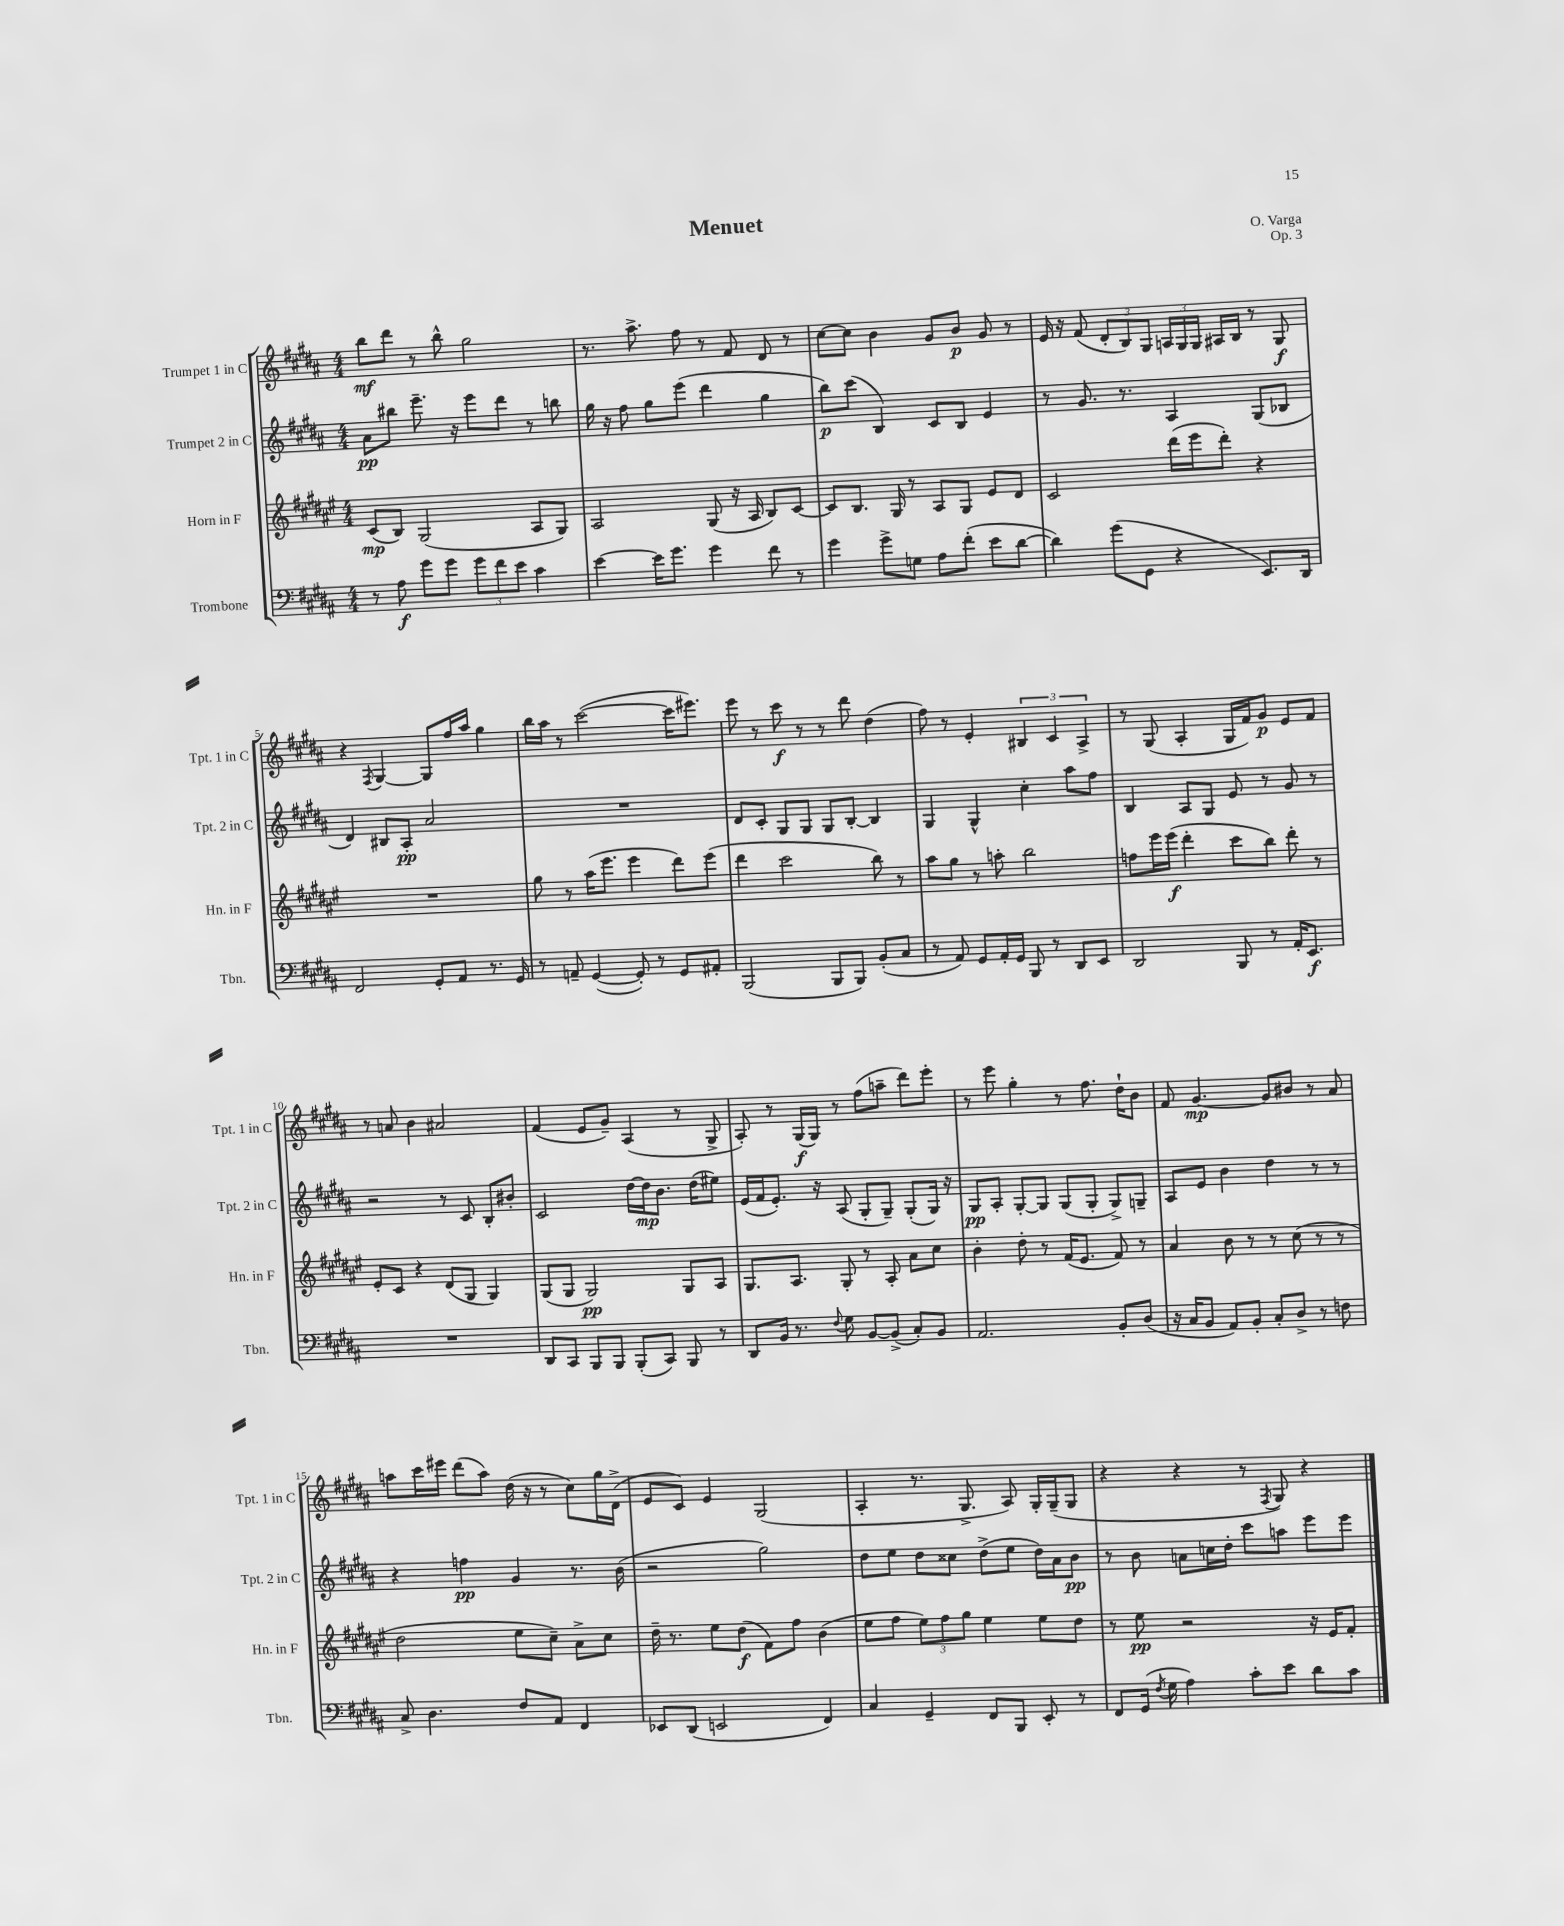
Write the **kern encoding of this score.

**kern	**kern	**kern	**kern
*staff4	*staff3	*staff2	*staff1
*clefF4	*clefG2	*clefG2	*clefG2
*k[f#c#g#d#a#]	*k[f#c#g#d#a#e#]	*k[f#c#g#d#a#]	*k[f#c#g#d#a#]
*M4/4	*M4/4	*M4/4	*M4/4
8r	(8c#	8a#	8bb
8A#	8B)	8bb#	8ddd#
8g#	(2G#	8.eee~	8r
8g#	.	.	8bb^^
.	.	16r	.
12g#	.	8eee	2gg#
12f#	.	.	.
.	.	8ddd#	.
12e	.	.	.
4c#	8A#	8r	.
.	8G#)	8bb	.
=	=	=	=
[4e	2A#	16gg#	8.r
.	.	16r	.
.	.	8ff#	.
.	.	.	8.aa#^
16e]	.	8gg#	.
8.g#	.	.	.
.	.	(8eee	8ff#
4g#	(8G#	4ddd#	8r
.	16r	.	8f#
.	16A#	.	.
8f#	8B)	4gg#	8d#
8r	[8c#	.	8r
=	=	=	=
4g#	8c#]	8bb)	[8cc#
.	8.B	(8ccc#	8cc#]
8g#^	.	4B)	4b
.	16G#	.	.
8G	8r	.	.
8A#	8A#	8c#	8g#
(8f#'	8G#	8B	8b
8e	8e#	4e	8g#
[8d#	8d#	.	8r
=	=	=	=
4d#])	2c#	8r	16e
.	.	.	16r
.	.	8.g#	(8f#
(8g#	.	.	12d#'
.	.	8.r	.
.	.	.	12B)
8GG#	.	.	.
.	.	.	12G#
4r	(16ddd#	4A#	24A
.	.	.	24G#
.	16eee#	.	.
.	.	.	24G#
.	8ddd#')	.	16A#
.	.	.	16B
8.EE)	4r	(8G#	8r
.	.	8B-	8G#
16DD#	.	.	.
=	=	=	=
2FF#	1r	4d#)	4r
.	.	.	8qF#
.	.	8B#	[4G#
.	.	8A#'	.
8GG#'	.	2a#	8G#]
8AA#	.	.	16ff#
.	.	.	16aa#
8.r	.	.	4gg#
16GG#	.	.	.
=	=	=	=
8r	8gg#	1r	16bb
.	.	.	16aa#
8AA~	8r	.	8r
([4GG#	(16aa#	.	([2ccc#
.	8.eee#	.	.
8GG#'])	4eee#	.	.
8r	.	.	.
8GG#	8ddd#)	.	16ccc#]
.	.	.	8.eee#)
8AA#'	(8eee#	.	.
=	=	=	=
(2BBB	4ddd#	8d#	8eee
.	.	8c#'	8r
.	2ccc#	8G#	8ccc#
.	.	8G#	8r
8BBB	.	8G#	8r
8BBB)	.	[8B'	8ddd#
(8BB'	8bb)	4B]	(4dd#
8C#	8r	.	.
=	=	=	=
8r	8aa#	4G#	8ff#)
8AA#)	8gg#	.	8r
8GG#	8r	4G#^^	4e'
16AA#'	8aa'	.	.
16GG#	.	.	.
8BBB	2bb	4cc#'	6B#
8r	.	.	.
.	.	.	6c#
8DD#	.	8aa#	.
.	.	.	6A#^
8EE	.	8ff#	.
=	=	=	=
2DD#	8ff	4B	8r
.	16eee#	.	(8G#
.	(16eee#	.	.
.	4ddd#'	8A#	4A#'
.	.	8G#	.
8BBB	8ccc#	8e	16G#
.	.	.	16f#)
8r	8bb)	8r	8g#
16AA#'	8ddd#'	8g#	8e
8.EE	.	.	.
.	8r	8r	8f#
=	=	=	=
1r	8e#'	2r	8r
.	8c#	.	8a
.	4r	.	4b
.	(8d#	8r	2a#
.	8G#	8c#	.
.	4G#)	8B'	.
.	.	8b#'	.
=	=	=	=
8DD#	(8G#	2c#	(4f#
8CC#	8G#	.	.
8BBB	2G#)	.	8e
8BBB	.	.	8g#~)
(8BBB'	.	[16dd#	(4A#
.	.	16dd#]	.
8CC#)	.	8.b	.
8BBB	8G#	.	8r
.	.	(16dd#	.
8r	8A#	8ee#)	8G#^
=	=	=	=
8DD#	8.G#	(16e	8A#')
.	.	16f#	.
16BB	.	8.e')	8r
8.r	8.A#	.	.
.	.	.	(16G#
.	.	16r	16G#)
8qqF#	.	.	.
8G#	8G#'	(8A#	8r
[8BB	8r	8G#'	(8ff#
(8BB^]	8A#'	8G#~)	8aa~
8C#')	8a#	(8G#'	8ddd#)
8BB	8cc#	16G#)	8eee'
.	.	16r	.
=	=	=	=
2.AA#	4b'	8G#	8r
.	.	8A#'	8eee
.	8dd#'	[8G#'	4gg#'
.	8r	8G#]	.
.	(16f#	(8G#	8r
.	8.e#	.	.
.	.	8G#'	8.ff#
8BB'	8f#)	8G#^)	.
.	.	.	16dd#`
(8D#	8r	8G~	8b
=	=	=	=
16r	4a#	8A#	8f#
16C#	.	.	.
8BB	.	8e	[4.g#
8AA#)	8b	4b	.
8BB'	8r	.	.
8C#'	8r	4dd#	8g#]
8D#^	(8cc#	.	8b#
8r	8r	8r	8r
8F	8r	8r	8a#
=	=	=	=
8C#^	2dd#	4r	8aa
4.D#	.	.	16ccc#
.	.	.	16eee#
.	.	4ff	(8ddd#
.	.	.	8aa)
8F#	8ee#	4g#	(16dd#
.	.	.	16r
8AA#	8cc#~)	.	8r
4FF#	8a#^	8.r	8cc#)
.	8cc#	.	16gg#
.	.	(16b	(16d#^
=	=	=	=
8EE-	16dd#~	2r	8e
.	8.r	.	.
(8DD#	.	.	8c#)
2EE	8ee#	.	4e
.	(8dd#	.	.
.	8f#)	2gg#)	(2G#
.	8ff#	.	.
4FF#)	(4b	.	.
=	=	=	=
4C#	8ee#	8dd#	4A#'
.	8ff#	8ee	.
4GG#~	12ee#)	8dd#	8.r
.	12ff#	.	.
.	.	8cc##	.
.	12gg#	.	.
.	.	.	8.G#^
8FF#	4ee#	(8dd#^	.
8BBB	.	8ee	8A#)
8EE'	8ee#	16dd#)	16G#'
.	.	16a#	(16G#~
8r	8dd#	8b	8G#
=	=	=	=
8FF#	8r	8r	4r
(16GG#	8ee#	8b	.
8qF#	.	.	.
16G#	.	.	.
4A#)	2r	8a	4r
.	.	16cc	.
.	.	16dd#'	.
8c#'	.	8ccc#	8r
.	.	.	8qF#
8e	.	8aa	8G#)
8d#	16r	8eee	4r
.	16e#	.	.
8c#	8f#'	8eee	.
==	==	==	==
*-	*-	*-	*-
